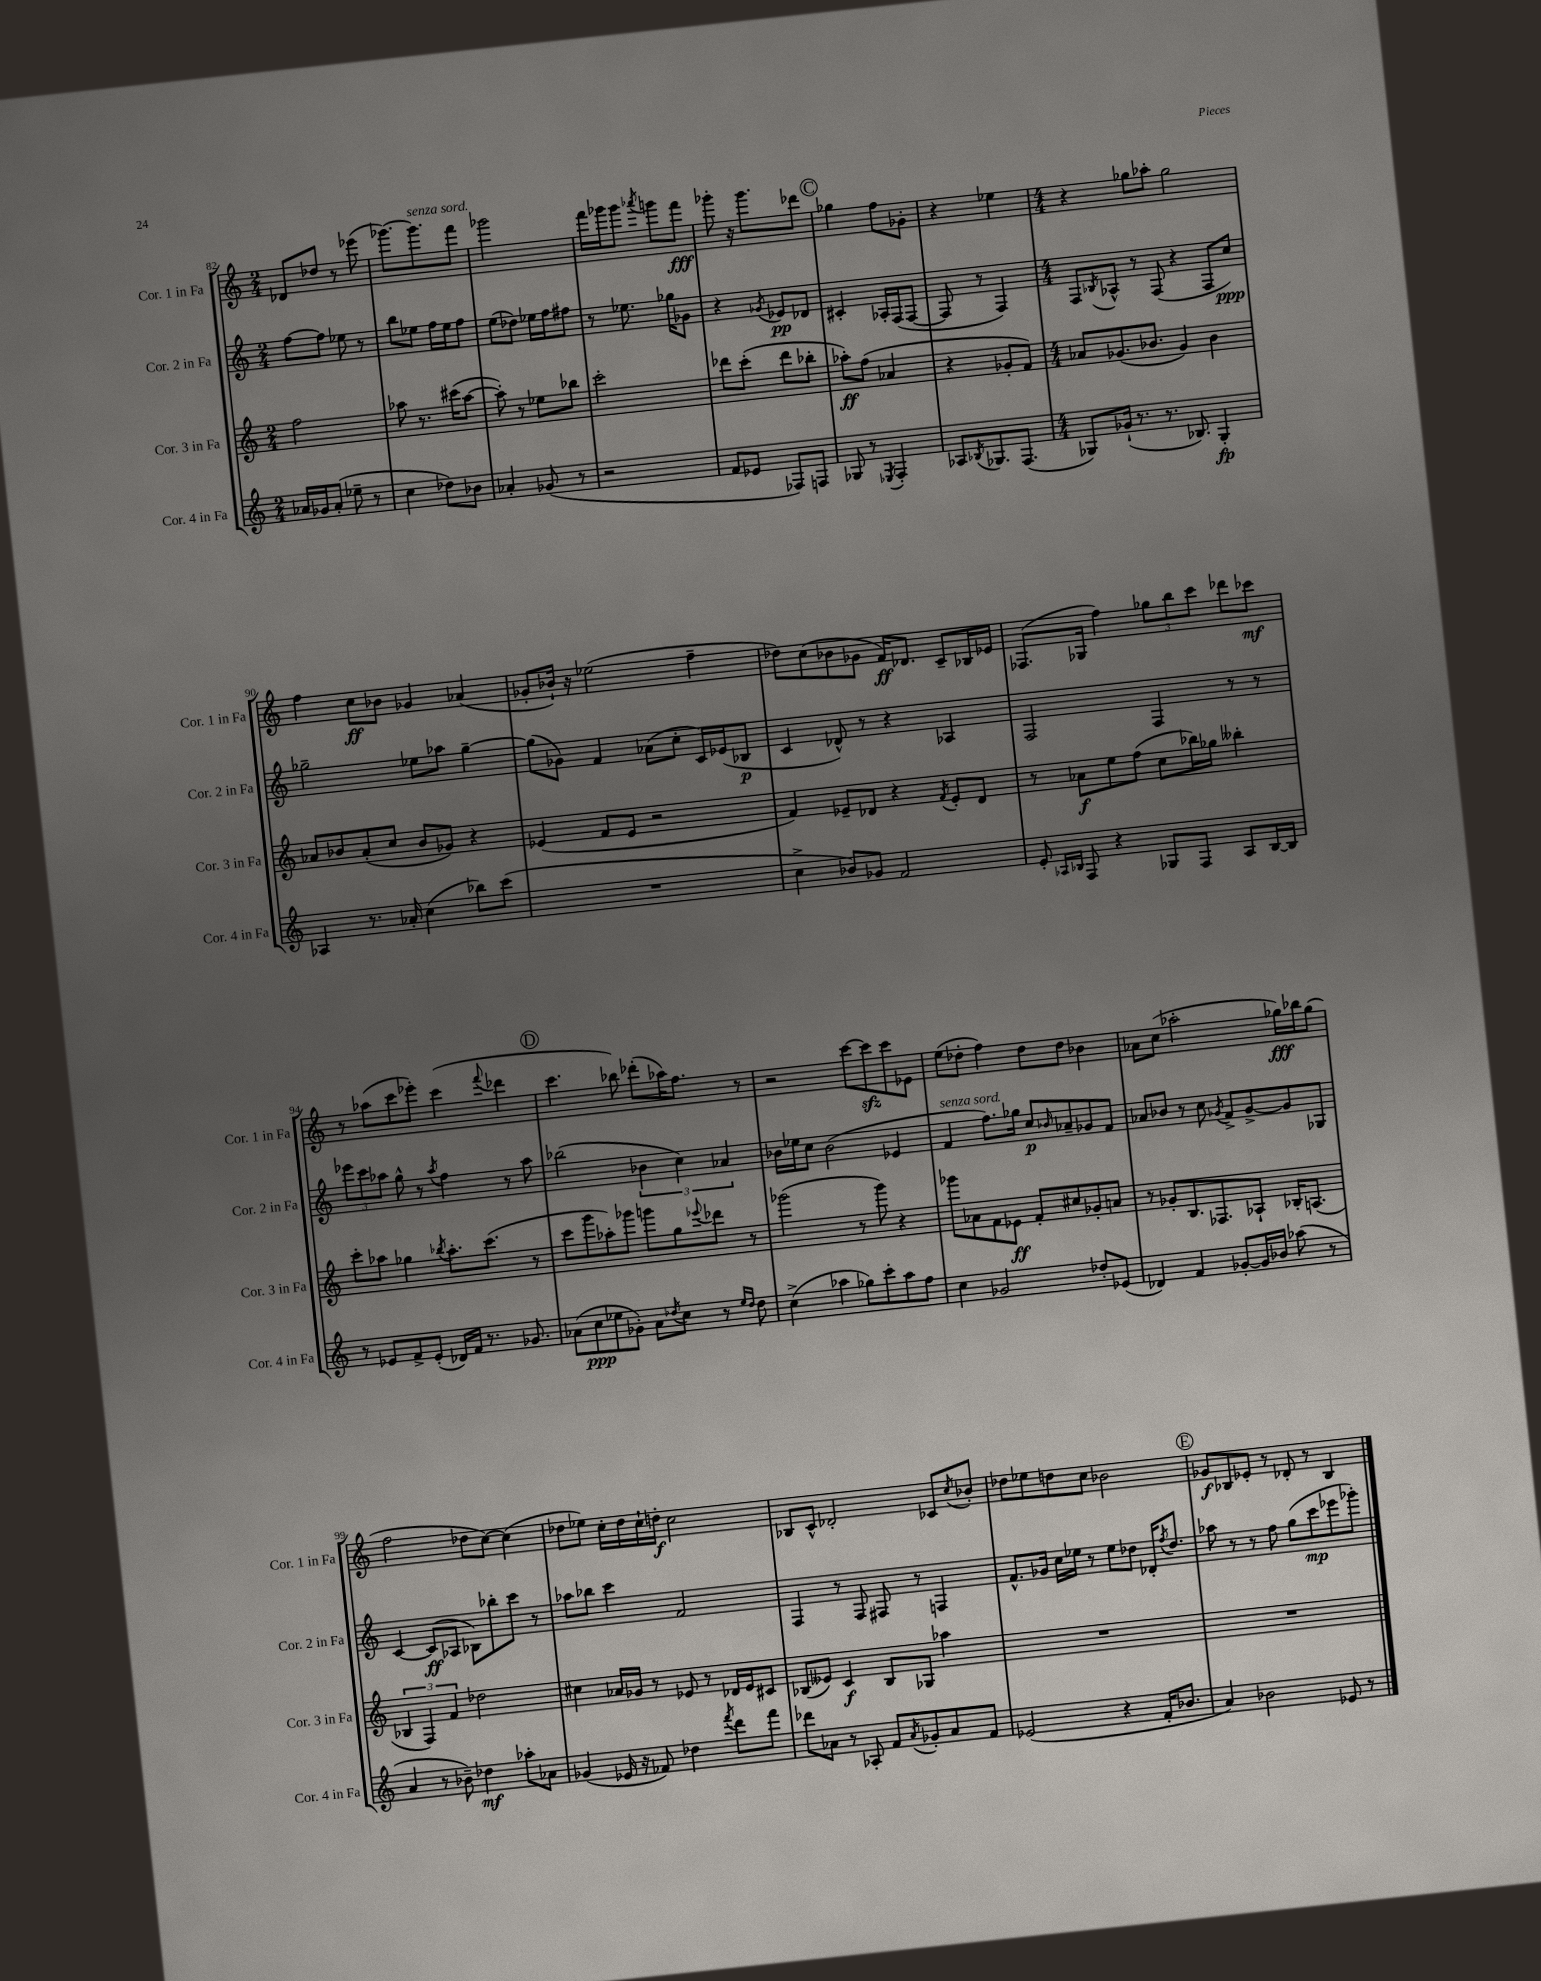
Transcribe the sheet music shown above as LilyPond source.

<<
\new StaffGroup <<
\new Staff = "s0" \with { instrumentName = "Cor. 1 in Fa" shortInstrumentName = "Cor. 1 in Fa" } {
    \clef treble \key c \major \numericTimeSignature \time 2/4
    des'8 des''8 r8 ees'''8( |
    ges'''8.~) ges'''8.^\markup { \italic "senza sord." } f'''8 |
    ges'''2 |
    f'''16 ges'''16 ges'''8 \acciaccatura { aes'''8 } g'''8 f'''8\fff |
    ges'''8-. r16 ges'''8. des'''8 |
    \mark \markup { \circle "C" } ges''4 f''8 ges'8-. |
    r4 ees''4 |
    \numericTimeSignature \time 4/4 r4 ges''8 aes''8-. ges''2 |
    f''4 c''8\ff bes'8 ges'4 aes'4( |
    ges'8-. bes'16-!) r16 ees''2( f''4-- |
    des''8) c''8( bes'8 ges'8 f'16\ff) des'8. c'8-- bes16 ees'16 |
    fes8.( ges16 f''4) \tuplet 3/2 { ges''8 b''8 c'''8 } des'''8 ces'''8\mf |
    r8 aes''8( c'''8 ees'''8-.) c'''4( \appoggiatura { f'''8 } des'''4 |
    \mark \markup { \circle "D" } c'''4. bes''8) des'''8-.( aes''16) f''8. r8 |
    r2 c'''8~ c'''8\sfz c'''8 ees'8 |
    e''8( des''8-. f''4) des''8 des''8 bes'4 |
    aes'8 c''8( aes''2-. ges''16\fff) bes''16 ges''8( |
    f''2 des''8 c''8~) c''4( |
    des''8 ees''8) c''16-. des''16 c''16-! d''16-.\f c''2 |
    bes8 c'8-^ des'2-. ces'8 \acciaccatura { c''8 } bes'8-. |
    des''8 ees''8 d''8 c''8 bes'2 |
    \mark \markup { \circle "E" } ges'8\f bes8 ees'8-. r8 des'8-. r8 bes4 \bar "|." |
}
\new Staff = "s1" \with { instrumentName = "Cor. 2 in Fa" shortInstrumentName = "Cor. 2 in Fa" } {
    \clef treble \key c \major \numericTimeSignature \time 2/4
    f''8~ f''8 ees''8 r8 |
    b''8 ees''8 f''16 ees''16 f''8 |
    e''8( des''8) ees''16 f''16 fis''8 |
    r8 ees''8. ges''16 ges'8 |
    r4 \acciaccatura { ges'8 } ees'8\pp des'8 |
    \mark \markup { \circle "C" } cis'4-. aes16-. f16( f8~ |
    f8 r8 f4) |
    \numericTimeSignature \time 4/4 f8 \acciaccatura { bes8 } aes8-^ r8 f8( r4 f8 c''8\ppp) |
    ges''2-- ees''8 aes''8 ges''4~-- |
    ges''8( ges'8) f'4 aes'8( c''8-. c'16) ees'16( bes8\p |
    c'4 des'8-^) r8 r4 aes4 |
    f2 f4 r8 r8 |
    \tuplet 3/2 { ees'''8 c'''8 aes''8 } g''8-^ r8 \acciaccatura { aes''8 } f''4 r8 aes''8 |
    \mark \markup { \circle "D" } bes''2( \tuplet 3/2 { bes'4 c''4) aes'4 } |
    bes'16 ees''16 c''8 bes'2( ees'4 |
    f'4^\markup { \italic "senza sord." } f''8.) ges''16 c''8\p \grace { bes'16 } aes'8-- ges'8 f'8 |
    aes'8 bes'8 r8 c''8 \acciaccatura { ges'8 } f'8-> ges'8~-> ges'8 ges8 |
    c'4~ c'8\ff( aes8 bes8) bes''8-. c'''8 r8 |
    aes''8 bes''8 c'''4 f'2 |
    f4 r8 f8 fis8 r8 f4 |
    f'8.-^ ges'16 c''16 ees''16 r8 ees''8 des''8 des'16-. \acciaccatura { f''8 } des''8. |
    \mark \markup { \circle "E" } aes''8 r8 r8 f''8 g''8( c'''8\mp ees'''8 ges'''8-.) \bar "|." |
}
\new Staff = "s2" \with { instrumentName = "Cor. 3 in Fa" shortInstrumentName = "Cor. 3 in Fa" } {
    \clef treble \key c \major \numericTimeSignature \time 2/4
    f''2 |
    aes''8 r8. cis'''16( aes''8~ |
    aes''8-.) r8 ees''8 bes''8 |
    c'''2-. |
    des'''8 c'''8-.( des'''8 bes''8-. |
    \mark \markup { \circle "C" } aes''8-.\ff) f''8( aes'4 |
    r4 ges'8-. f'8) |
    \numericTimeSignature \time 4/4 aes'8 ges'8.( bes'8. ges'4) bes'4 |
    aes'8 bes'8 aes'8-.( c''8 bes'8 ges'8) r4 |
    ees'4( f'8 ees'8 r2 |
    f'4) ees'8-- des'8 r4 \acciaccatura { f'8 } ees'8-. des'8 |
    r8 aes'8\f e''8 f''8( c''8 bes''16) ges''16 beses''4-. |
    c'''8-. aes''8 ges''4 \acciaccatura { bes''8 } aes''8.-. c'''8.( r8 |
    \mark \markup { \circle "D" } c'''8 g'''8 aes''8-.) ges'''8 g'''8 g''8 \appoggiatura { ees'''8 } des'''8 r8 |
    ges'''2( r8 ges'''8) r4 |
    ges'''8 aes'8 f'8 ees'8\ff f'8-. cis''8 ges'8-. a'8 |
    r8 ges'8-. b8. fes8. aes8-! bes16-. a8.( |
    \tuplet 3/2 { bes4 f4) f'4 } des''2 |
    cis''4 aes'16 ges'16 r8 ees'8 r8 des'16 ees'16 cis'8 |
    bes8( eeses'8) c'4\f bes8 ges8 aes''4 |
    R1 |
    \mark \markup { \circle "E" } R1 \bar "|." |
}
\new Staff = "s3" \with { instrumentName = "Cor. 4 in Fa" shortInstrumentName = "Cor. 4 in Fa" } {
    \clef treble \key c \major \numericTimeSignature \time 2/4
    aes'16 ges'16 aes'8-.( ees''8-- r8 |
    c''4 des''8) bes'8 |
    aes'4-. ges'8( r8 |
    r2 |
    f'8 ees'8 fes8) f8 |
    \mark \markup { \circle "C" } ges8 r8 \acciaccatura { ees8 } f4-. |
    aes8 \acciaccatura { bes8 } ges8. f8.( |
    \numericTimeSignature \time 4/4 ges8) ges'16-!( r8. r8. bes8.) ges4-.\fp |
    aes4 r8. aes'16-. c''4( bes''8) c'''8( |
    R1 |
    c''4-> bes'8) ges'8 f'2 |
    e'8-. \grace { aes16 bes16 } f8 r4 ges8 f8 aes8 bes16~ bes16 |
    r8 ees'8 f'8-> ees'8-.( des'16) f'16 r8. ges'8. |
    \mark \markup { \circle "D" } aes'8( c''8\ppp ees''8 ges'8-.) aes'8 \acciaccatura { des''8 } c''8 r8 \grace { ees''16 des''16 } des''8 |
    c''4->( aes''4 ges''8) c'''8-. aes''8 f''8 |
    c''4 ges'2 des''8-. ees'8( |
    des'4) f'4 ges'8~-. ges'16 bes'16 aes''8( r8 |
    a'4 r8 bes'8--) des''4\mf aes''8-. aes'8 |
    ges'4( ees'16 r16 fes'8) des''4 \acciaccatura { f'''8 } d'''8 f'''8 |
    des'''8 aes'8 r8 aes8-. f'8 \acciaccatura { aes'8 } ges'8-. aes'8 f'8 |
    ees'2( r4 f'16-. bes'8. |
    \mark \markup { \circle "E" } a'4) bes'2 ees'8 r8 \bar "|." |
}
>>
>>
\layout { \context { \Score currentBarNumber = #82 } }
